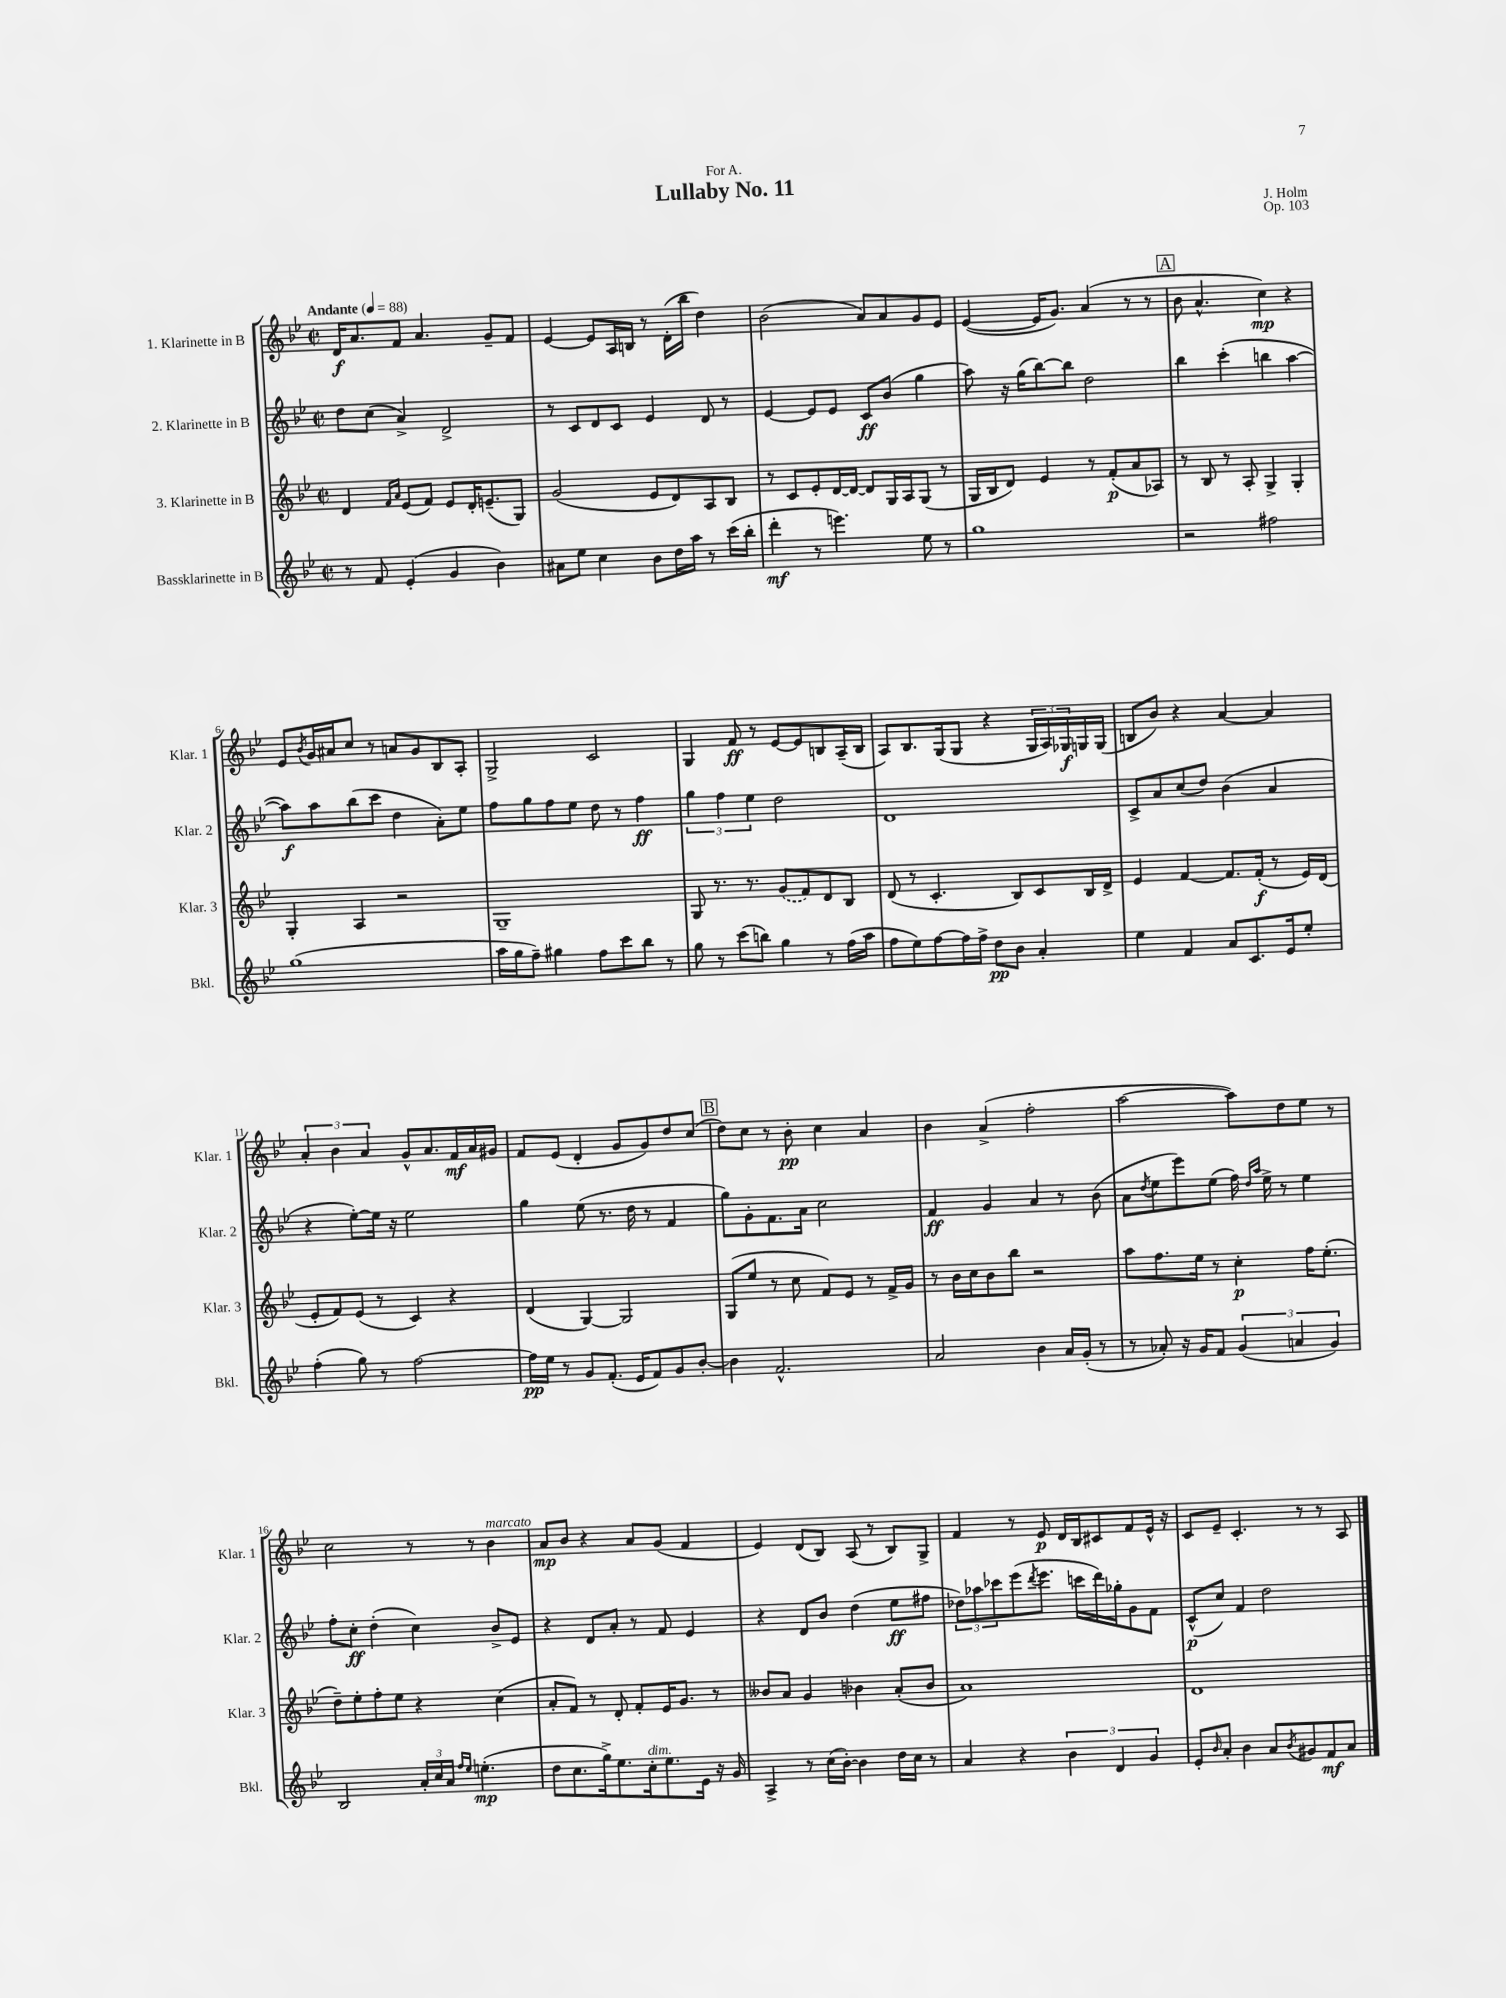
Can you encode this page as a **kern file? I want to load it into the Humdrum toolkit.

**kern	**kern	**kern	**kern
*staff4	*staff3	*staff2	*staff1
*clefG2	*clefG2	*clefG2	*clefG2
*k[b-e-]	*k[b-e-]	*k[b-e-]	*k[b-e-]
*M2/2	*M2/2	*M2/2	*M2/2
*met(c|)	*met(c|)	*met(c|)	*met(c|)
*MM88	*MM88	*MM88	*MM88
8r	4d	8dd	16d
.	.	.	8.a
8f	.	(8cc	.
.	16qqf	.	.
.	16qqa	.	.
(4e-'	(8e-	4a^)	8f
.	8f)	.	4.a
4g	8e-	2d^	.
.	16d'	.	.
.	(8.e~	.	.
4b-)	.	.	8g~
.	8G)	.	8f
=	=	=	=
8a#	(2g	8r	[4e-
8ee-	.	8c	.
4cc	.	8d	8e-]
.	.	8c	16A
.	.	.	16B
8b-	8e-	4e-	8r
16dd	8d)	.	(16d'
16aa	.	.	16bb-
8r	8A	8d	4dd)
(16ccc	8B-	8r	.
16bb-'	.	.	.
=	=	=	=
4ddd'	8r	[4e-	(2b-
.	8c	.	.
8r	8e-'	8e-]	.
4.eee)	[16d	8e-	.
.	16d_	.	.
.	8d]	8c	8a)
.	16G	(8b-	8a
.	16A	.	.
8ee-	(8G	4gg	8g
8r	8r	.	8e-
=	=	=	=
1gg	16G	8aa)	([4e-
.	16B-	.	.
.	8d)	16r	.
.	.	(16gg	.
.	4e-	[8bb-)	16e-]
.	.	.	8.g)
.	.	8bb-]	.
.	8r	2dd	(4a
.	(8f'	.	.
.	8a	.	8r
.	8A-)	.	8r
=	=	=	=
2r	8r	4bb-	8b-
.	8B-	.	4.a^^
.	8r	(4ccc'	.
.	8A'	.	.
2ff#	4G^	4bb	4cc)
.	4G'	[4aa	4r
=	=	=	=
(1gg	4G'	8aa])	8e-
.	.	.	8qb-
.	.	8aa	16g
.	.	.	16a#
.	4A	(8bb-	8cc
.	.	8ccc	8r
.	2r	4dd	8a
.	.	.	8g
.	.	8a')	8B-
.	.	8ee-	8A'
=	=	=	=
16aa	1G~	8ff	2G^
16gg	.	.	.
8ff~)	.	8gg	.
4gg#	.	8ff	.
.	.	8ee-	.
8ff	.	8dd	2c
8ccc	.	8r	.
8bb-	.	4ff	.
8r	.	.	.
=	=	=	=
8gg	8G	6gg	4G
8r	8.r	.	.
.	.	6ff	.
(8ccc	.	.	8f
.	8.r	.	.
.	.	6ee-	.
8bb)	.	.	8r
4gg	(8g	2dd	[8e-
.	8f)	.	8e-]
8r	8d	.	8B
(16ff	8B-	.	(16A~
16aa	.	.	16B
=	=	=	=
8ff	(8d	1d	8A)
8ee-)	8r	.	8.B-
[8ff	4.c'	.	.
.	.	.	(16G
16ff]	.	.	8G
16ff^	.	.	.
8dd	.	.	4r
8b-	8B-)	.	.
4a'	8c	.	24G
.	.	.	24A)
.	.	.	24G-
.	16B-	.	16G
.	16d^	.	(16G
=	=	=	=
4ee-	4e-	8c^	8B
.	.	8a	8b-)
4f	[4f	(8cc	4r
.	.	8dd)	.
8a	8.f]	(4b-	[4a
8.c	.	.	.
.	(16f'	.	.
.	8r	4a	4a]
16e-	.	.	.
8ee-'	16e-)	.	.
.	(16d	.	.
=	=	=	=
(4ff'	8e-'	4r	6a'
.	8f)	.	.
.	.	.	6b-
8gg)	(8e-	[8ee-')	.
.	.	.	6a
8r	8r	16ee-]	.
.	.	16r	.
[2ff	4c)	2ee-	8g^^
.	.	.	8.a
.	4r	.	.
.	.	.	16f
.	.	.	16a
.	.	.	16g#
=	=	=	=
16ff]	(4d	4gg	8f
16ee-	.	.	.
8r	.	.	(8e-
8g	[4G)	(8ee-	4d'
(8.f'	.	8.r	.
.	2G]	.	8g
16e-	.	16dd	.
8f)	.	8r	8g)
8g	.	4f	8dd
[8b-'	.	.	(8cc
=	=	=	=
4b-]	(8G	8gg)	8dd)
.	8ee-	8g'	8cc
2.f^^	8r	8.f	8r
.	8cc	.	8b-'
.	.	16a	.
.	8f)	2cc	4cc
.	8e-	.	.
.	8r	.	4a
.	16f^	.	.
.	16g	.	.
=	=	=	=
2a	8r	4f	4b-
.	16b-	.	.
.	16cc	.	.
.	8b-	4g	(4a^
.	8bb-	.	.
4b-	2r	4a	2ff'
16a	.	8r	.
(16g'	.	.	.
8r	.	(8b-	.
=	=	=	=
8r	8aa	8a	[2aa
.	.	8qdd	.
8a-')	8.ff	8ee-	.
16r	.	8eee-)	.
16g	16ee-	.	.
8f	8r	(8ee-	.
(6g	4cc'	16ff)	8aa])
.	.	16qqdd	.
.	.	16qqaa	.
.	.	16ee-^	.
.	.	8r	8dd
6a	.	.	.
.	16ff	4ee-	8ee-
.	(8.ee-'	.	.
6g)	.	.	.
.	.	.	8r
=	=	=	=
2B-	8dd~)	8ff'	2cc
.	8ee-'	8cc'	.
.	8ff'	(4dd'	.
.	8ee-	.	.
24a'	4r	4cc)	8r
24cc	.	.	.
24a	.	.	.
16qqff	.	.	.
16qqee-	.	.	.
(4.ee'	.	.	8r
.	(4cc	8b-^	4b-
.	.	8e-	.
=	=	=	=
8dd	8a'	4r	8a
8.cc	8f)	.	8b-
.	8r	8d	4r
16gg^)	.	.	.
8.ee-	8d'	8a'	.
.	8f'	8r	8a
16cc'	.	.	.
8.ee-	16e-	8f	(8g
.	8.g	.	.
.	.	4e-	4f
16e-	.	.	.
16r	8r	.	.
16g	.	.	.
=	=	=	=
4A^	8b--	4r	4e-)
.	8a	.	.
8r	4g	8d	(8d
(16cc	.	8b-	8B-)
[16b-')	.	.	.
4b-]	4b-	(4dd	(8A
.	.	.	8r
16dd	(8a'	8ee-	8B-)
16cc	.	.	.
8r	8b-	8ff#	8G^
=	=	=	=
4a	1a)	12dd-)	4f
.	.	12aa-	.
.	.	12ccc-	.
4r	.	(8eee-	8r
.	.	8qddd	.
.	.	8.eee-	8e-
6b-	.	.	16d
.	.	16ccc	16B-
.	.	16ddd)	8c#
6d	.	.	.
.	.	16gg-'	.
.	.	8g	8f
6g	.	.	.
.	.	8f	16e-^^
.	.	.	16r
=	=	=	=
8e-'	1d	(8c^^	8c
16qqb-	.	.	.
8a'	.	8cc)	8e-~
4b-	.	4f	4.c'
8a	.	2dd	.
8qb-	.	.	.
8g#	.	.	8r
8f	.	.	8r
8a	.	.	8A
==	==	==	==
*-	*-	*-	*-
